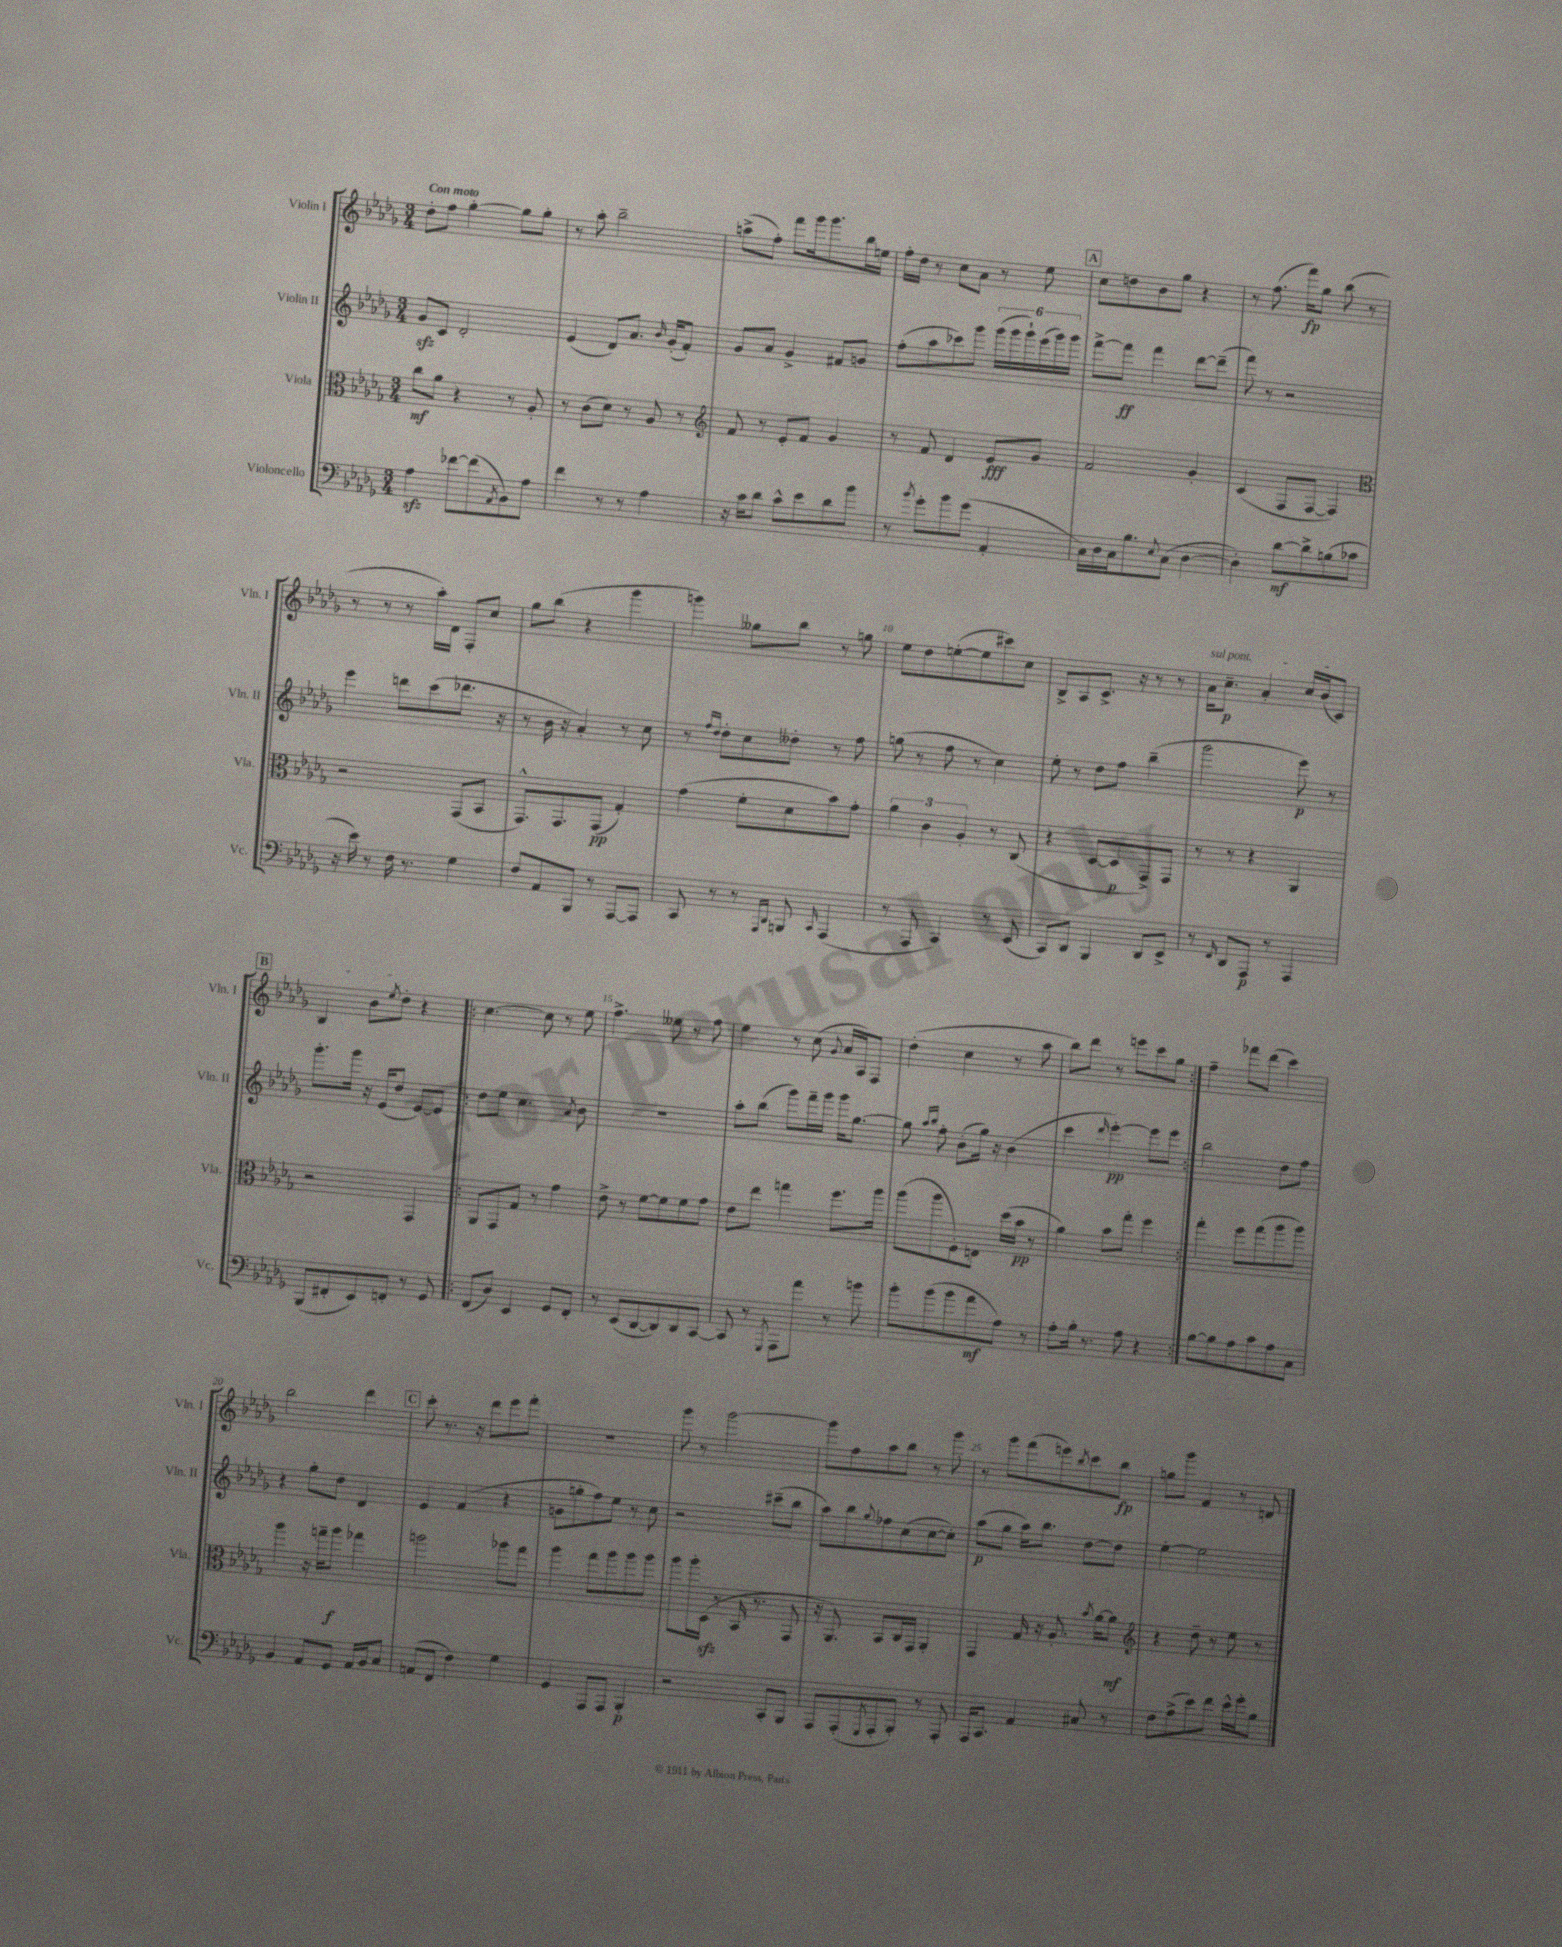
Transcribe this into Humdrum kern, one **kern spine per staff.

**kern	**kern	**kern	**kern
*staff4	*staff3	*staff2	*staff1
*clefF4	*clefC3	*clefG2	*clefG2
*k[b-e-a-d-g-]	*k[b-e-a-d-g-]	*k[b-e-a-d-g-]	*k[b-e-a-d-g-]
*M3/4	*M3/4	*M3/4	*M3/4
4A-	8cc	8g-	8dd-'
.	8a-	8c	8ff
[8f-	4r	2d-'	[4gg-'
(8f-]	.	.	.
8qAA-	.	.	.
8BB-)	8r	.	8gg-]
8A-	8A-'	.	8gg-'
=	=	=	=
4f	8r	(4e-	8r
.	(8c	.	8aa-'
8r	8d-)	8d-)	2bb-~
8r	8r	8.a-	.
4A-	8A-	.	.
.	.	16qqb-	.
.	.	(16g-'	.
.	8r	8f')	.
=	=	=	=
*	*clefG2	*	*
16r	8f	8g-	(8aa^
16c	.	.	.
8d-	8r	8a-	8ff')
8c^^	8e-'	4g-^	8fff
8e-	8f	.	16ggg-
.	.	.	8.ggg-
8d-	4g-	8f#	.
8b-	.	8g	16bb-
.	.	.	16ee
=	=	=	=
8r	8r	(8ff'	16ff'
.	.	.	16dd-
8qb-	.	.	.
8g-'	8f	8aa-	8r
8b-	4d-	8ccc-)	8cc
(8g-	.	8ggg-	8a-
4AA-'	8e-	(24ggg-	8r
.	.	24ggg-	.
.	.	24ggg-`)	.
.	8g-	(24eee-	8ee-
.	.	24ggg-)	.
.	.	24ggg-	.
=	=	=	=
16C)	2f	[8fff^	8cc
16D-	.	.	.
16C	.	8fff]	8dd
8.B-	.	.	.
.	.	4fff	8b-
8qqE-	.	.	.
(8C	.	.	8gg-
[4D-	4g-'	[8ddd-	4r
.	.	(8ddd-~]	.
=	=	=	=
4D-'])	(4c	8fff)	8r
.	.	8r	(8.ff
[8d-	8F	2r	.
.	.	.	16fff)
8d-^]	[8F	.	8gg-
(8B	4F])	.	(8bb-
8c-	.	.	8r
=	=	=	=
*	*clefC3	*	*
16r	2r	4eee-	8r
16e-)	.	.	.
8r	.	.	8r
16F	.	8ddd	8r
8.r	.	.	.
.	.	(8ccc	16aa-')
.	.	.	16d-
4G-	(8GG-	8.ddd-	8F'
.	8BB-	.	8cc
.	.	16r	.
=	=	=	=
8F	8.GG-^^)	8r	8gg-
8AA-	.	16b-	(8bb-
.	8.GG-	16r	.
8BBB-	.	4a-')	4r
8r	(8GG-	.	.
[8AAA-	4G-')	8r	4ggg-
8AAA-]	.	8cc	.
=	=	=	=
8CC	(4g-	8r	4ggg)
.	.	16qqff	.
.	.	16qqdd-	.
8r	.	8dd-'	.
8r	8f'	8cc	8gg--
16qqAAA-	.	.	.
16qqDD-	.	.	.
8BBB	8d-	8dd--'	8bb-
16qqCC	.	.	.
(4AAA-	8b-)	8r	8r
.	8g-'	8ff	8gg
=	=	=	=
8r	6a-	(8gg	8ee-
8AAA-	.	8r	8dd-
.	6c	.	.
4CC)	.	8ff	([8ee'
.	6A-'	.	.
.	.	8r	8ee]
8r	8r	4cc)	8ccc#)
(8EE-	(8C	.	8cc
=	=	=	=
8CC)	4r	8ee-'	8B-^
8DD-	.	8r	8A-
4BBB-	[8D-	8dd-	8.c^
.	8D-]	8ff	.
.	.	.	16r
8DD-	8GG-^)	(4bb-~	8r
8EE-^	8GG-	.	8r
=	=	=	=
8r	8r	2ggg-	16a-
.	.	.	8.cc~
16qqFF	.	.	.
8DD-	8r	.	.
8AAA-	4r	.	4a-'
8r	.	.	.
4AAA-	4AA-	8eee-)	16cc
.	.	.	(16b-
.	.	8r	8c)
=	=	=	=
(8BBB-	2r	8.ggg-'	4B-
8FF#'	.	.	.
.	.	16ggg-	.
8EE-)	.	16r	8b-
.	.	(16e-	.
.	.	.	8qee-
8FF'	.	8dd-	8dd-'
8r	4GG-	[8e-)	4r
8GG-	.	8e-]	.
=!|:	=!|:	=!|:	=!|:
(8FF	8AA-	8dd-	[4.cc
8D-)	8GG-	8ee-	.
4EE-	8G-	4.cc	.
.	8r	.	8cc]
8GG-	4g-	.	8r
.	.	8qa-	.
8FF'	.	8b-	8ee-
=	=	=	=
8r	8e-^	2.r	4.ff^
(8EE-	8r	.	.
[8DD-	[8f	.	.
8DD-])	8f]	.	8ee--
8DD-	8f	.	8r
[8CC	8g-	.	8ff
=	=	=	=
8CC]	8e-	8aa-'	4ee-
8r	8ee-	(8bb-	.
8qGGG-	.	.	.
8AAA-	4gg	8ggg-)	8r
8a-	.	16fff~	(8cc
.	.	16ggg-	.
.	.	.	8qqg-
8r	8.ff	16ggg-	16a-
.	.	[8.gg-	16A-)
8b	.	.	8F
.	16aa-	.	.
=	=	=	=
8b-'	(8aa-	8gg-]	(4dd-'
.	.	16qqaa-	.
.	.	16qqbb-	.
(8b-	8aa-	8ff'	.
8b-	8F')	(8b-'	4cc
8a-	8E	16gg-)	.
.	.	16r	.
8A-)	(16dd-	(4b-	8r
.	16b-	.	.
8r	8r	.	8aa-
=	=	=	=
8A-'	4a-)	4ccc	8bb-)
16B-'	.	.	8ddd-
8.r	.	.	.
.	.	16qqddd-	.
.	8b-	[4eee-')	8r
8A-	8gg-'	.	8eee
4r	4ff	8eee-]	8ccc
.	.	8eee-	8gg-
=:|!	=:|!	=:|!	=:|!
[8B-	4gg-'	2bb-	4ff~
8B-]	.	.	.
8A-	8ff	.	8fff-
8c	(8gg-	.	(8ddd-
8A-	8aa-	8dd-	4ccc)
8C	8aa-)	8ff	.
=	=	=	=
4BB-	4aa-	4r	2bb-
8AA-	16r	8gg-'	.
.	16gg~	.	.
8GG-	8aa-	8dd-	.
16AA-	4gg-	4d-	4ddd-
16BB-	.	.	.
8C	.	.	.
=	=	=	=
(8AA	2aa	4e-	8ccc'
8FF	.	.	8.r
4F)	.	(4f	.
.	.	.	16r
.	.	.	8ddd-
4G-	8aa-	4r	8eee-
.	8gg-	.	8fff'
=	=	=	=
4GG-	4aa-	8g	2.r
.	.	8gg'	.
8AAA-	8gg-	8ff)	.
8AAA-	8aa-	8ee-	.
4BBB-'	8aa-	8r	.
.	8aa-	8cc	.
=	=	=	=
2r	8aa-	2r	8ggg-
.	16aa-'	.	8r
.	(16D-	.	.
.	8r	.	[2ggg-
.	16BB-	.	.
.	8.r	.	.
8CC'	.	(8ccc#~	.
8BBB-	8GG-	8bb-	.
=	=	=	=
8AAA-	16r	8aa-)	8ggg-]
.	8.AA-)	.	.
(8AAA-'	.	8bb-	8ff
8qGGG-	.	8qqgg-	.
8AAA-'	8BB-	8ff-	8aa-
8BBB-')	16C	(8cc	8bb-
.	16GG-	.	.
8r	4AA-'	[8cc	8r
8AAA-'	.	8cc'])	8ggg-
=	=	=	=
16AAA-	4GG-	(8aa-	8r
8.CC	.	.	.
.	.	8gg-	8ggg-
4AA-	16G-	16aa-)	(8fff
.	16r	8.bb-	.
.	8.A-'	.	8eee)
.	.	.	8qbb-
8C#	.	[8dd-	8ccc
.	8qb-	.	.
.	[16a-	.	.
8r	8a-]	8dd-]	8bb-
=	=	=	=
*	*clefG2	*	*
8F	4r	[4ee-'	8gg
(8A-^	.	.	8ggg-
8e-)	8dd-~	2ee-]	4f
8f	8r	.	.
16e-^^	8ee-	.	8r
16g-'	.	.	.
8B-	8r	.	8d
==	==	==	==
*-	*-	*-	*-
